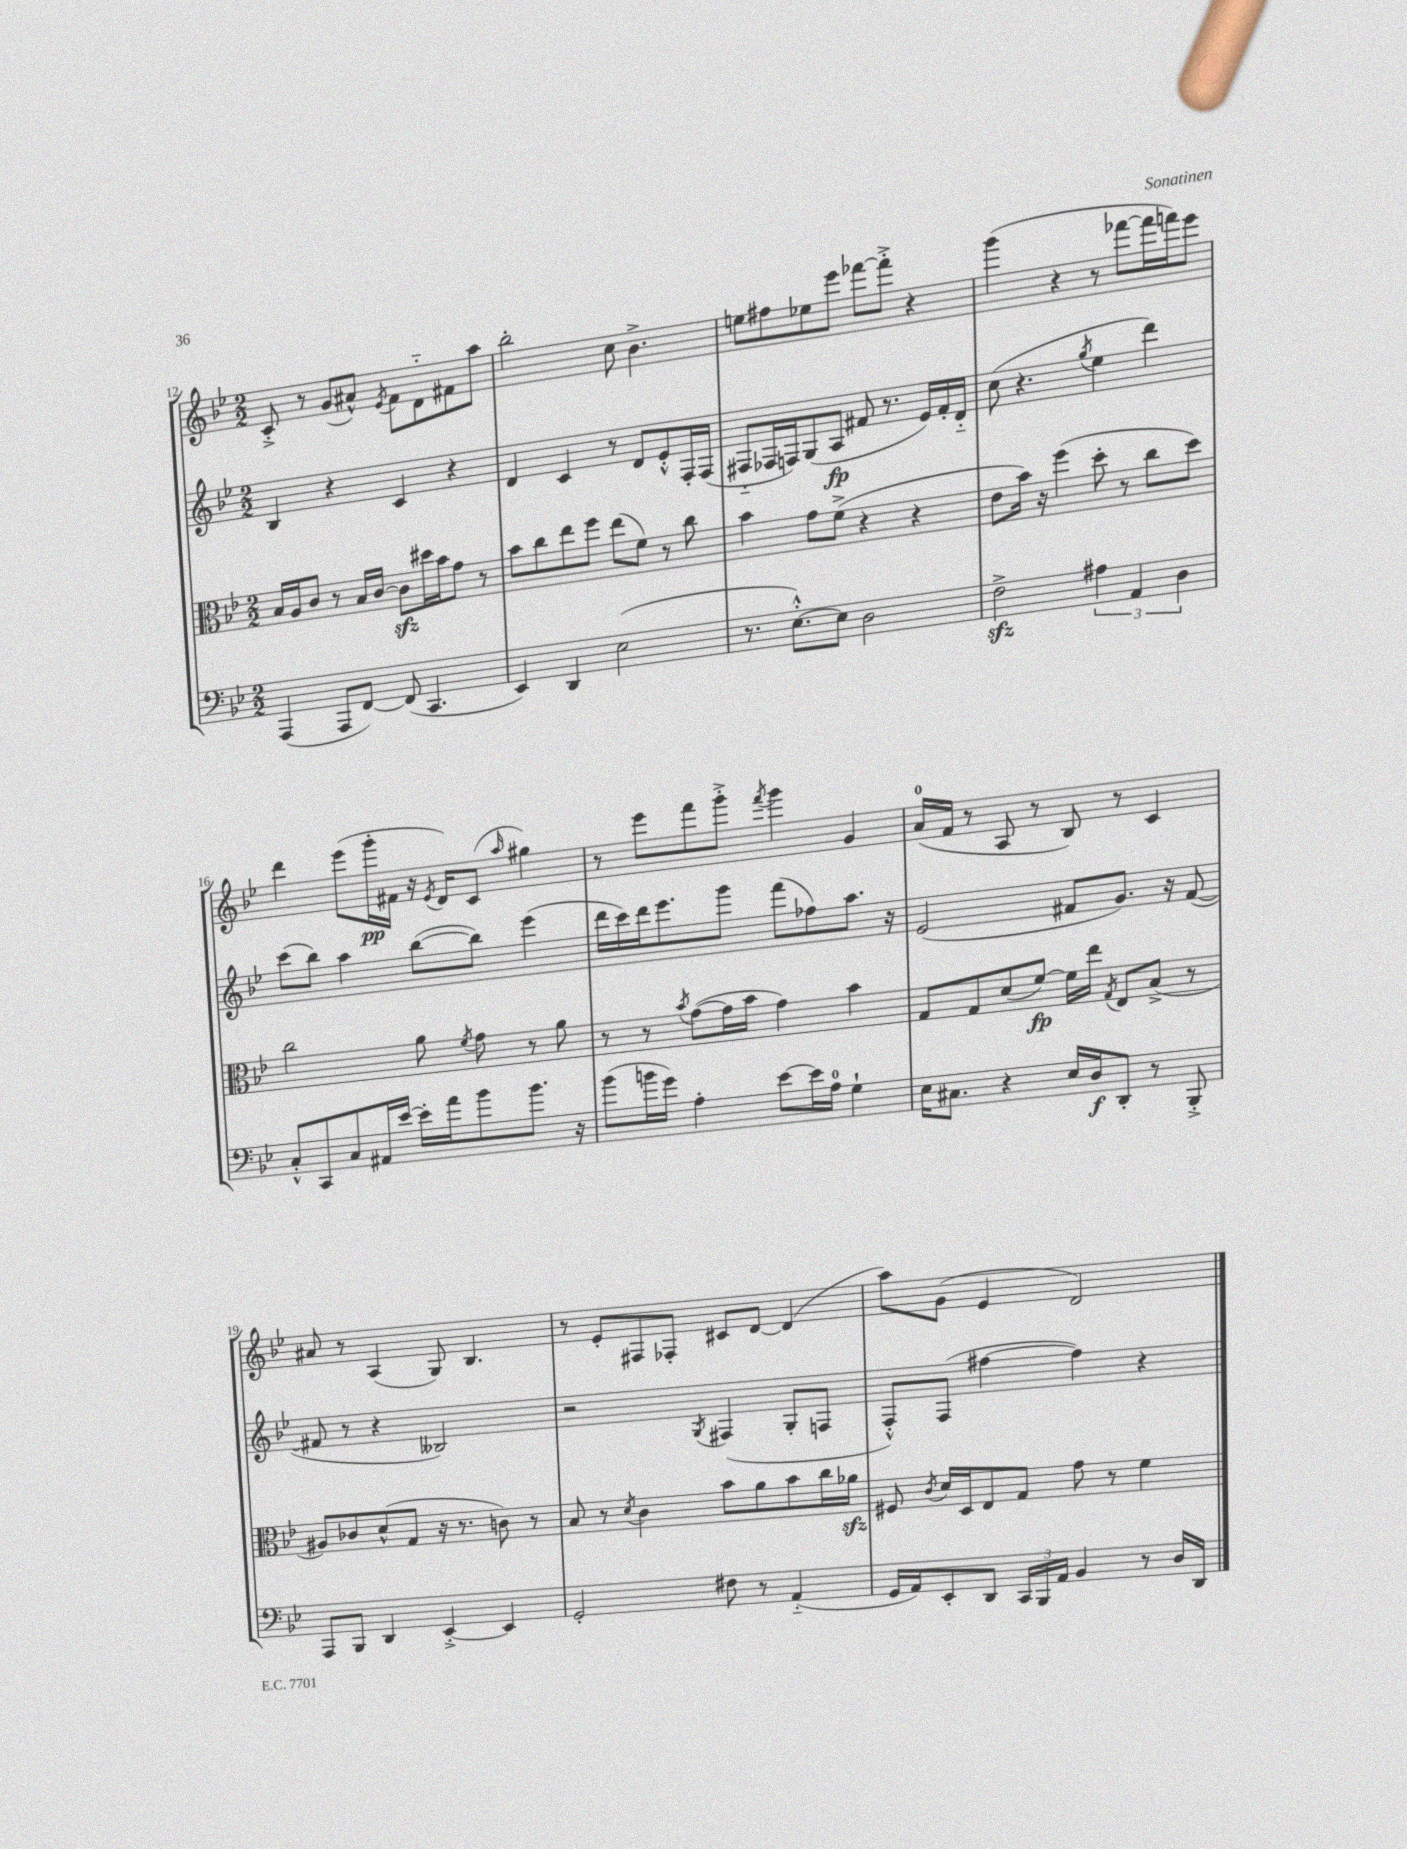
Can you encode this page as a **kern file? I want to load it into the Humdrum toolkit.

**kern	**kern	**kern	**kern
*staff4	*staff3	*staff2	*staff1
*clefF4	*clefC3	*clefG2	*clefG2
*k[b-e-]	*k[b-e-]	*k[b-e-]	*k[b-e-]
*M2/2	*M2/2	*M2/2	*M2/2
(4AAA	16B-	4B-	8c'^
.	16A	.	.
.	8c	.	8r
8AAA	8r	4r	(8g
[8FF)	16B-	.	8a#^^)
.	[16c	.	.
.	.	.	8qe-
(8FF]	8c]	4c	8f
4.CC	16dd#	.	8d'~
.	16b-	.	.
.	8g	4r	8f#
.	8r	.	8aa
=	=	=	=
4EE-)	8b-	4d	2bb-'
.	8cc	.	.
4DD	8ee-	4c	.
.	8ff	.	.
(2E-	(8ee-	8r	8cc
.	8f)	8d	4.b-^
.	8r	8e-'^^	.
.	8cc	16F'	.
.	.	(16F	.
=	=	=	=
8.r	4b-	8F#'~	8ee
.	.	16F-	8ff#
[8.E-'^^)	.	16F)	.
.	8g	(8G	8ee-
8E-]	(8f^	8A	8eee-
2D	4r	8f#	[8fff-
.	.	8.r	8fff-'^]
.	4r	.	4r
.	.	16e-)	.
.	.	16f#'	.
.	.	16d'~	.
=	=	=	=
2F^	8e-	(8cc	(4ggg
.	16b-)	4.r	.
.	16r	.	.
.	(4ff	.	4r
.	.	8qgg	.
6A#	8dd'	4ee-	8r
.	8r	.	[8fff-
6AA	.	.	.
.	8cc	4ddd)	16fff-]
.	.	.	16fff)
6D	.	.	.
.	8dd)	.	8eee-
=	=	=	=
8C'^^	2cc	(8ccc	4ddd
8CC	.	8bb-)	.
8C	.	4aa	(8eee-
16AA#	.	.	16ggg'
[16e-	.	.	16f#
16e-']	8a	([8bb-	16r
.	.	.	8qe-
16a	.	.	16d)
.	8qf	.	.
8b-	8g	8bb-])	(8c
.	.	.	16qqaa
8.b-	8r	(4eee-	4gg#)
.	8a	.	.
16r	.	.	.
=	=	=	=
(8b-	8r	16ddd	8r
.	.	16ccc)	.
16b	8r	16ddd	8eee-
16g)	.	8.eee-	.
.	8qb-	.	.
4A'	([8g	.	8fff
.	16g]	8ggg	8ggg'^
.	16b-	.	.
.	.	.	8qfff
[8e-	4g)	(8fff	4ggg
16e-]	.	8ff-)	.
16A	.	.	.
4G`	4b-	8.aa	4g
.	.	16r	.
=	=	=	=
16E-	8G	(2e-	(16a
8.C#	.	.	16f
.	8G	.	8r
4r	(8d	.	8A
.	[8f)	.	8r
16E-	16f]	8f#	8B-)
16D	16ee-	.	.
.	8qG	.	.
8DD'	8E-	8.g)	8r
8r	(8B-^	.	4c
.	.	16r	.
8BBB-'^	8r	([8f#	.
=	=	=	=
8AAA	8A#)	8f#]	8a#
8BBB-	8c-	8r	8r
4DD	(8d^^	4r	(4A
.	8G	.	.
[4EE-'^	16r	2B--)	8G)
.	8.r	.	.
.	.	.	4.B-
4EE-]	8c)	.	.
.	8r	.	.
=	=	=	=
2GG'	8B-	2r	8r
.	8r	.	8e-'
.	8qd	.	.
.	4c	.	8F#
.	.	.	8F-'
.	.	8qG	.
8F#	8b-	(4F#	8c#
8r	8a	.	[8d
(4AA'~	8b-	8G'	(4d]
.	16cc	8F	.
.	16a-	.	.
=	=	=	=
16GG	8F#	8F'^^)	8aa)
16AA)	.	.	.
.	8qc	.	.
8EE-'	16d	(8F	(8g
.	16D	.	.
8DD	8E-	[4ff#	4e-
24CC	8G	.	.
24BBB-	.	.	.
24AA	.	.	.
4BB-	8g	4ff#])	2d)
.	8r	.	.
8r	4f	4r	.
16D	.	.	.
16DD	.	.	.
==	==	==	==
*-	*-	*-	*-
